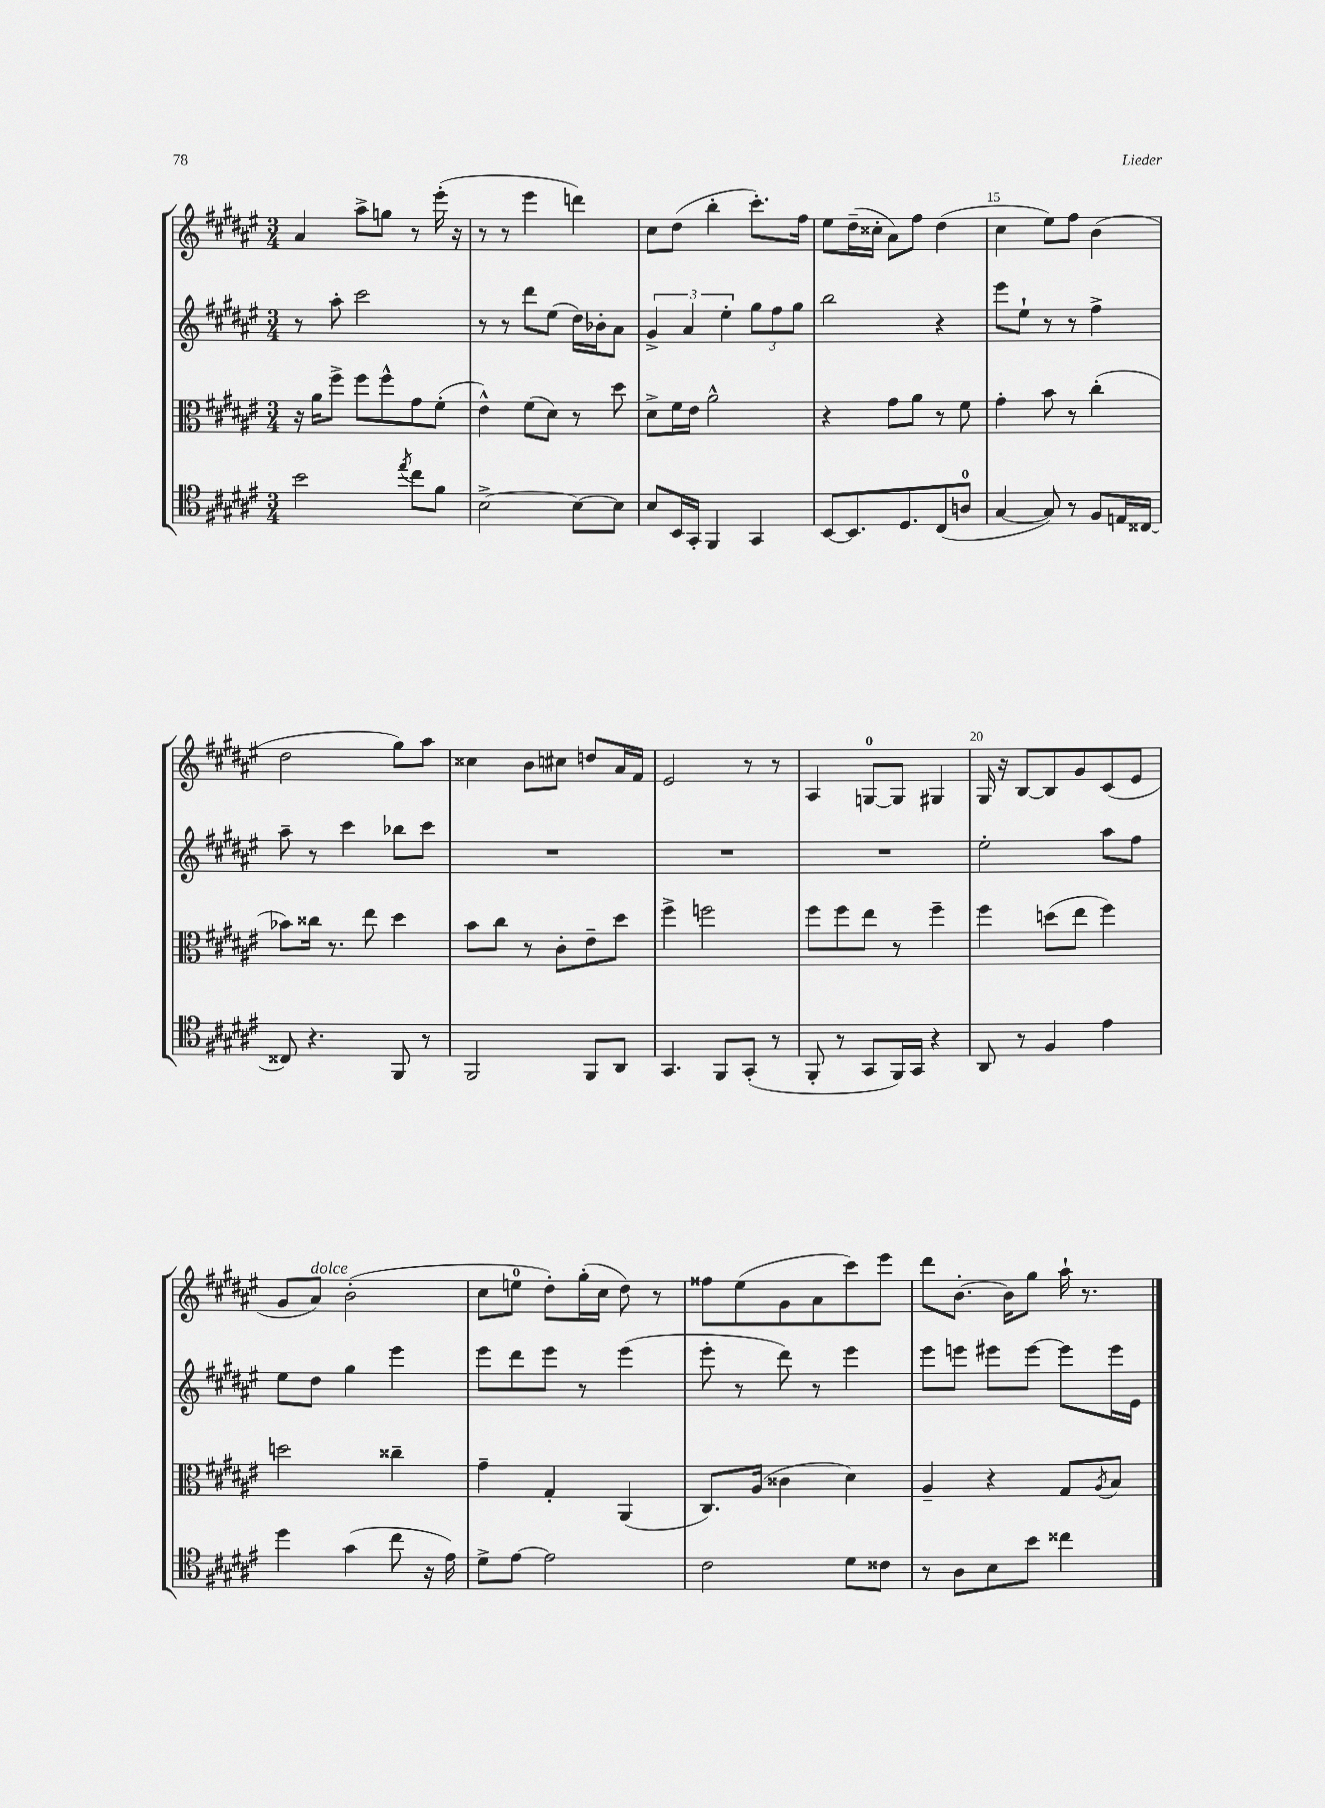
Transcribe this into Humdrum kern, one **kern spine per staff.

**kern	**kern	**kern	**kern
*part4	*part3	*part2	*part1
*staff4	*staff3	*staff2	*staff1
*clefC4	*clefC3	*clefG2	*clefG2
*k[f#c#g#d#a#e#]	*k[f#c#g#d#a#e#]	*k[f#c#g#d#a#e#]	*k[f#c#g#d#a#e#]
*M3/4	*M3/4	*M3/4	*M3/4
=11	=11	=11	=11
2b\	16r	8r	4a#/
.	16a#\KL	.	.
.	8ff#^\J	8aa#'\	.
.	8ff#\L	2ccc#\	8aa#^\L
.	8ff#^^\	.	8ggn\J
8qee#/	.	.	.
8cc#\L	8g#\	.	8r
8f#\J	(8f#'\J	.	(16eee#'\
.	.	.	16r
=12	=12	=12	=12
[2B^\	4e#^^\)	8r	8r
.	.	8r	8r
.	(8f#\L	8ddd#\L	4eee#\
.	8d#\J)	(8ee#\J	.
8B\L_	8r	16dd#\LL)	4dddn\)
.	.	16b-X'\J	.
8B\J]	8dd#\	8a#\J	.
=13	=13	=13	=13
8B/L	8d#^\L	6g#^/	8cc#\L
16BB/L	16f#\L	.	(8dd#\J
.	.	6a#/	.
16GG#'/JJ	16e#\JJ	.	.
4FF#/	2a#^^\	.	4bb'\
.	.	6ee#'\	.
4GG#/	.	12gg#\L	8.ccc#'\L)
.	.	12ff#\	.
.	.	12gg#\J	.
.	.	.	16ff#\Jk
=14	=14	=14	=14
[8BB/L	4r	2bb\	8ee#\L
8.BB/]	.	.	(16dd#~\L
.	.	.	16cc##X'\JJ
.	8g#\L	.	8a#\L)
8.D#/	.	.	.
.	8a#\J	.	8ff#\J
(8C#/	8r	4r	(4dd#\
8An/J	8f#\	.	.
=15	=15	=15	=15
[4G#/	4g#'\	8eee#\L	4cc#\
.	.	8ee#`\J	.
8G#/])	8b\	8r	8ee#\L)
8r	8r	8r	8ff#\J
8F#/L	(4cc#'\	4ff#^\	(4b\
16En/L	.	.	.
[16C##X/JJ	.	.	.
!!LO:LB:g=z
=16	=16	=16	=16
8C##X/]	8b-X\L)	8aa#~\	2dd#\
4.r	16cc##X\Jk	8r	.
.	8.r	.	.
.	.	4ccc#\	.
.	8ee#\	.	.
8FF#/	4dd#\	8bb-X\L	8gg#\L)
8r	.	8ccc#\J	8aa#\J
=17	=17	=17	=17
2FF#/	8b\L	2.r	4cc##X\
.	8cc#\J	.	.
.	8r	.	8b\L
.	8c#'\L	.	8cc#X\J
8FF#/L	8e#~\	.	8ddn/L
8AA#/J	8dd#\J	.	16a#/L
.	.	.	16f#/JJ
=18	=18	=18	=18
4.GG#/	4ff#^\	2.r	2e#/
.	2ffn\	.	.
8FF#/L	.	.	.
(8GG#'/J	.	.	8r
8r	.	.	8r
=19	=19	=19	=19
8FF#'/	8ff#\L	2.r	4A#/
8r	8ff#\	.	.
8GG#/L	8ee#\J	.	[8Gn/L
16FF#/L)	8r	.	8G/J]
16GG#/JJ	.	.	.
4r	4ff#~\	.	4G#X/
=20	=20	=20	=20
8AA#/	4ff#\	2ee#'\	16G#/
.	.	.	16r
8r	.	.	[8B/L
4F#/	(8ddn\L	.	8B/]
.	8ee#\J	.	8g#/
4e#\	4ff#\)	8aa#\L	(8c#/
.	.	8ff#\J	8e#/J
!!LO:LB:g=z
=21	=21	=21	=21
4dd#\	2ddn\	8ee#\L	8g#/L
!	!	!	!LO:TX:a:i:t=dolce
.	.	8dd#\J	8a#/J)
(4g#\	.	4gg#\	(2b'\
8cc#\	4cc##X~\	4eee#\	.
16r	.	.	.
16e#\)	.	.	.
=22	=22	=22	=22
8d#^\L	4g#~\	8eee#\L	8cc#\L
[8e#\J	.	8ddd#\	8een\J
2e#\]	4G#'/	8eee#\J	8dd#'\L)
.	.	8r	(16gg#'\L
.	.	.	16cc#\JJ
.	(4AA#/	(4eee#\	8dd#\)
.	.	.	8r
=23	=23	=23	=23
2c#\	8.C#/L)	8eee#'\	8ff##X\L
.	.	8r	(8ee#\
.	(16A#/Jk	.	.
.	4c##X\	8ddd#\)	8g#\
.	.	8r	8a#\
8d#\L	4d#\)	4eee#\	8ccc#\)
8c##X\J	.	.	8eee#\J
=24	=24	=24	=24
8r	4A#~/	8eee#\L	8ddd#\L
8A#\L	.	8eeen\J	[8.b'\J
8B\	4r	8eee#X\L	.
.	.	.	16b\KL]
8b\J	.	[8eee#\J	8gg#\J
4cc##X\	8G#/L	8eee#\L]	16aa#`\
.	.	.	8.r
.	8qA#/	.	.
.	8B/J	16eee#\L	.
.	.	16e#\JJ	.
==	==	==	==
*-	*-	*-	*-
